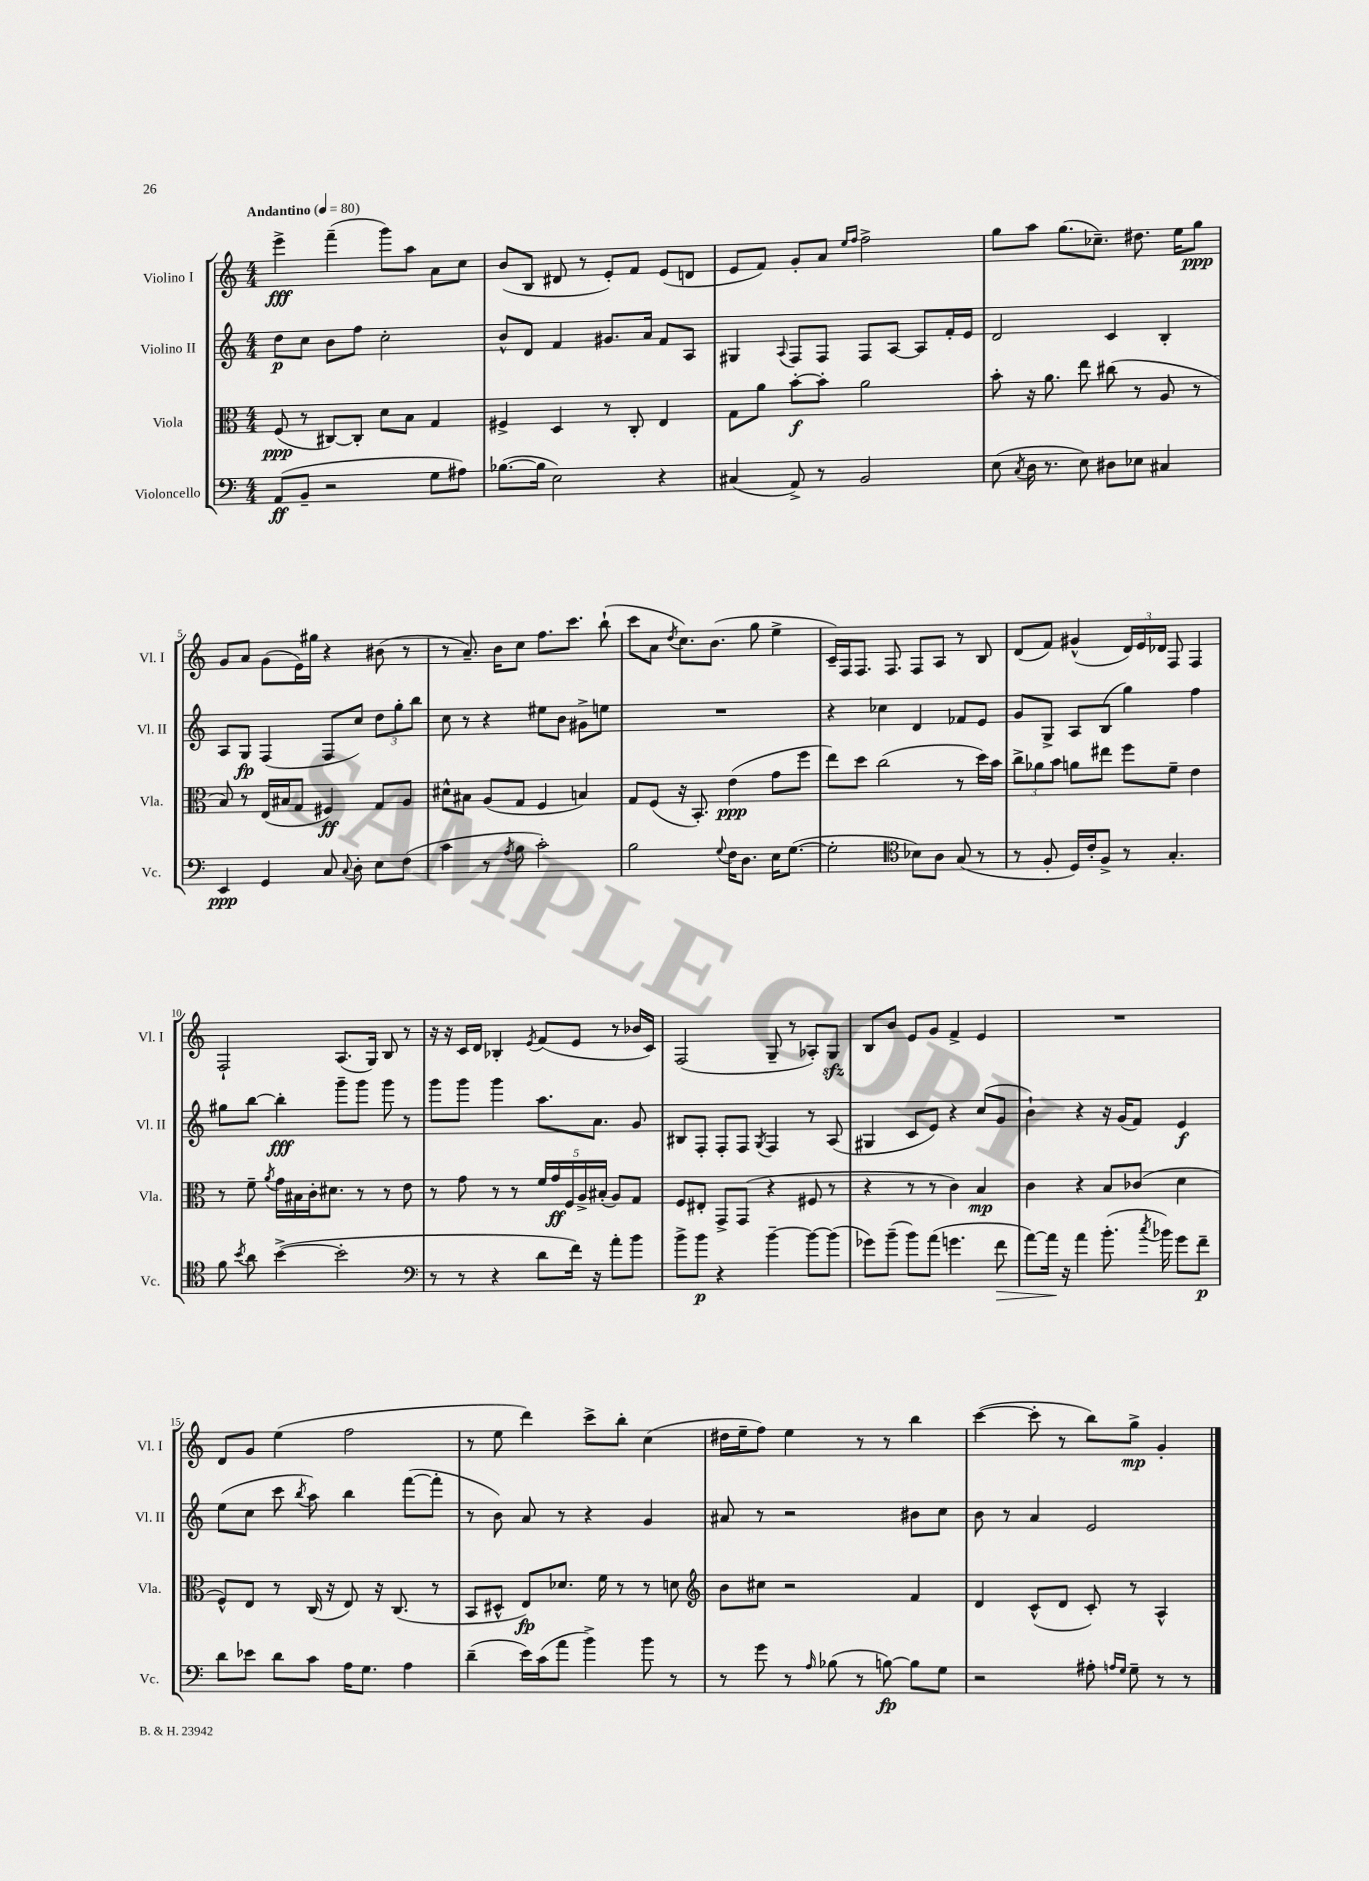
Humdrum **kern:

**kern	**dynam	**kern	**dynam	**kern	**dynam	**kern	**dynam
*part4	*part4	*part3	*part3	*part2	*part2	*part1	*part1
*staff4	*staff4	*staff3	*staff3	*staff2	*staff2	*staff1	*staff1
*I"Violoncello	*	*I"Viola	*	*I"Violino II	*	*I"Violino I	*
*I'Vc.	*	*I'Vla.	*	*I'Vl. II	*	*I'Vl. I	*
*clefF4	*	*clefC3	*	*clefG2	*	*clefG2	*
*k[]	*	*k[]	*	*k[]	*	*k[]	*
*M4/4	*	*M4/4	*	*M4/4	*	*M4/4	*
*MM80	*	*MM80	*	*MM80	*	*MM80	*
=1	=1	=1	=1	=1	=1	=1	=1
!	!	!	!	!	!	!LO:TX:a:B:t=Andantino	!
(8AA/L	ff	(8F/	ppp	8dd\L	p	4eee^\	fff
8BB~/J	.	8r	.	8cc\J	.	.	.
2r	.	[8C#X/L)	.	8b\L	.	(4fff~\	.
.	.	8C#'/J]	.	8ff\J	.	.	.
.	.	8d\L	.	2cc'\	.	8ggg\L)	.
.	.	8B\J	.	.	.	8aa\J	.
8G\L	.	4G/	.	.	.	8a\L	.
8A#X\J)	.	.	.	.	.	8cc\J	.
=2	=2	=2	=2	=2	=2	=2	=2
([8.B-X\L	.	4F#X^/	.	8b^^/L	.	(8b/L	.
.	.	.	.	8d/J	.	8B/J	.
16B-\Jk]	.	.	.	.	.	.	.
2E\)	.	4D/	.	4f/	.	8d#X/	.
.	.	.	.	.	.	8r	.
.	.	8r	.	8.g#X/L	.	8e'/L)	.
.	.	8C'/	.	.	.	8f/J	.
.	.	.	.	16a/Jk	.	.	.
4r	.	4E/	.	8f/L	.	(8e/L	.
.	.	.	.	8A/J	.	8dn/J	.
=3	=3	=3	=3	=3	=3	=3	=3
(4C#X/	.	8G\L	.	4G#X/	.	8e/L	.
.	.	8a\J	.	.	.	8f/J)	.
.	.	.	.	8qqA/	.	.	.
8AA^/)	.	[8b'\L	f	8F/L	.	8g'/L	.
8r	.	8b'\J]	.	8F/J	.	8a/J	.
.	.	.	.	.	.	16qqee/LL	.
.	.	.	.	.	.	16qqff/JJ	.
2BB/	.	2a\	.	8F/L	.	2ff^\	.
.	.	.	.	[8A/J	.	.	.
.	.	.	.	8A/L]	.	.	.
.	.	.	.	16f'/L	.	.	.
.	.	.	.	16e/JJ	.	.	.
=4	=4	=4	=4	=4	=4	=4	=4
(8E\	.	8b'\	.	2d/	.	8gg\L	.
8qC/	.	.	.	.	.	.	.
16D\	.	16r	.	.	.	8aa\J	.
8.r	.	8.a\	.	.	.	.	.
.	.	.	.	.	.	(8.gg\L	.
8E\)	.	8ee\	.	.	.	.	.
.	.	.	.	.	.	8.cc-X~\J)	.
8D#X\L	.	(8cc#X\	.	4c/	.	.	.
8E-X\J	.	8r	.	.	.	8.dd#X\	.
4C#X/	.	8A/	.	4B'/	.	.	.
.	.	.	.	.	.	16ee\KL	.
.	.	8r	.	.	.	8gg\J	ppp
!!LO:LB:g=z
=5	=5	=5	=5	=5	=5	=5	=5
4EE/	ppp	8B/)	.	8A/L	.	8g/L	.
.	.	8r	.	8G/J	fp	8a/J	.
4GG/	.	(16E/LL	.	(4F/	.	(8g\L	.
.	.	16B#X/J	.	.	.	.	.
.	.	8G/J	.	.	.	16e\L)	.
.	.	.	.	.	.	16gg#X\JJ	.
8C/	.	4F#X/)	ff	8F/L	.	4r	.
8qqC/	.	.	.	.	.	.	.
8D'\	.	.	.	8cc/J)	.	.	.
8E\L	.	8G/L	.	12dd\L	.	(8b#X\	.
.	.	.	.	12gg'\	.	.	.
(8F\J	.	8A/J	.	.	.	8r	.
.	.	.	.	12bb\J	.	.	.
=6	=6	=6	=6	=6	=6	=6	=6
4c\	.	8d#X^^\L	.	8cc\	.	8r	.
.	.	8B#X\J	.	8r	.	8.a~/)	.
8r	.	(8A/L	.	4r	.	.	.
.	.	.	.	.	.	16b\KL	.
8qA/	.	.	.	.	.	.	.
8B\	.	8G/J	.	.	.	8cc\J	.
2c'\)	.	4F/	.	8ee#X\L	.	8.ff\L	.
.	.	.	.	8b\J	.	.	.
.	.	.	.	.	.	8.ccc\J	.
.	.	4Bn/)	.	8g#X^\L	.	.	.
.	.	.	.	8een\J	.	(8bb`\	.
=7	=7	=7	=7	=7	=7	=7	=7
2B\	.	8G/L	.	1r	.	8ccc\L	.
.	.	(8F/J	.	.	.	8a\J	.
.	.	.	.	.	.	8qdd/	.
.	.	16r	.	.	.	8.cc\L)	.
.	.	8.BB'/)	.	.	.	.	.
.	.	.	.	.	.	(8.b\J	.
8qqG/	.	.	.	.	.	.	.
16F\KL	.	(4e\	ppp	.	.	.	.
8.D\J	.	.	.	.	.	.	.
.	.	.	.	.	.	8gg\	.
16E\KL	.	8g\L	.	.	.	4ee^\	.
([8.G\J	.	.	.	.	.	.	.
.	.	8ff\J	.	.	.	.	.
=8	=8	=8	=8	=8	=8	=8	=8
2G'\]	.	8ee\L)	.	4r	.	16c~/LL)	.
.	.	.	.	.	.	16F/J	.
.	.	8dd\J	.	.	.	8.F/J	.
.	.	(2cc\	.	4cc-X\	.	.	.
.	.	.	.	.	.	8.F/	.
*clefC4	*	*	*	*	*	*	*
8B-X\L)	.	.	.	4d/	.	8F/L	.
8A\J	.	.	.	.	.	8A/J	.
(8G/	.	8r	.	8f-X/L	.	8r	.
8r	.	16dd\LL)	.	8e/J	.	8B/	.
.	.	16b\JJ	.	.	.	.	.
=9	=9	=9	=9	=9	=9	=9	=9
8r	.	12cc^\L	.	8g/L	.	(8d/L	.
.	.	12a-X\	.	.	.	.	.
8F'/	.	.	.	8G^/J	.	8f/J)	.
.	.	12b\J	.	.	.	.	.
16D/LL)	.	8an\L	.	8A/L	.	(4g#X^^/	.
16c'/J	.	.	.	.	.	.	.
8F^/J	.	8ee#X\J	.	(8B/J	.	.	.
8r	.	8ff\L	.	4gg\)	.	24d/LL)	.
.	.	.	.	.	.	24e/	.
.	.	.	.	.	.	24d-X/JJ	.
4.G'/	.	8f~\J	.	.	.	8F/	.
.	.	4e\	.	4ff\	.	4F/	.
!!LO:LB:g=z
=10	=10	=10	=10	=10	=10	=10	=10
8f\	.	8r	.	8gg#X\L	.	2F`/	.
8qb/	.	.	.	.	.	.	.
8a\	.	8f~\	.	[8bb\J	.	.	.
.	.	8qa/	.	.	.	.	.
([4b^\	.	16g\LL	.	4bb'\]	fff	.	.
.	.	16B#X\	.	.	.	.	.
.	.	16c'\J	.	.	.	.	.
.	.	8.d#X\J	.	.	.	.	.
2b'\]	.	.	.	8ggg~\L	.	(8.A/L	.
.	.	8r	.	8ggg\J	.	.	.
.	.	.	.	.	.	16G/Jk)	.
.	.	8r	.	8ggg\	.	8B/	.
.	.	8e\	.	8r	.	8r	.
=11	=11	=11	=11	=11	=11	=11	=11
*clefF4	*	*	*	*	*	*	*
8r	.	8r	.	8ggg\L	.	16r	.
.	.	.	.	.	.	16r	.
8r	.	8g\	.	8ggg\J	.	16c/LL	.
.	.	.	.	.	.	16d/JJ	.
4r	.	8r	.	4ggg\	.	4B-X'/	.
.	.	8r	.	.	.	.	.
.	.	.	.	.	.	8qe/	.
8d\L	.	20f/LL	.	8.aa\L	.	(8f/L	.
.	.	20g/	ff	.	.	.	.
.	.	20F/	.	.	.	.	.
16f\Jk)	.	.	.	.	.	8e/J	.
.	.	20A^/	.	.	.	.	.
16r	.	.	.	8.a\J	.	.	.
.	.	(20B#X'/JJ	.	.	.	.	.
8a'\L	.	8A/L)	.	.	.	8r	.
8b\J	.	8G/J	.	8g/	.	16b-X/LL	.
.	.	.	.	.	.	16c/JJ)	.
=12	=12	=12	=12	=12	=12	=12	=12
8b^\L	.	8F/L	.	8B#X/L	.	(2F/	.
8b\J	p	8E#X'/J	.	8F'/J	.	.	.
4r	.	8GG^/L	.	8F'/L	.	.	.
.	.	(8GG/J	.	8F/J	.	.	.
.	.	.	.	8qG/	.	.	.
[4b~\	.	4r	.	4F/	.	8G~/	.
.	.	.	.	.	.	8r	.
8b\L_	.	8F#X/	.	8r	.	8A-X'/L)	.
(8b\J]	.	8r	.	(8A/	.	8Gzz/J	.
=13	=13	=13	=13	=13	=13	=13	=13
8g-X\L)	.	4r	.	4G#X/	.	8B/L	.
(8b~\J	.	.	.	.	.	8b/J	.
8b\L)	.	8r	.	8c/L	.	8e/L	.
(8a\J	.	8r	.	8e/J)	.	8g/J	.
4.gn\	.	4c\)	.	4r	.	4f^/	.
.	.	4B/	mp	(8cc/L	.	4e/	.
!	!LO:HP:b	!	!	!	!	!	!
8f\	>	.	.	8g/J	.	.	.
=14	=14	=14	=14	=14	=14	=14	=14
[8a\L)	.	4c\	.	4b`\)	.	1r	.
16a\Jk]	.	.	.	.	.	.	.
16r	]	.	.	.	.	.	.
4a\	.	4r	.	4r	.	.	.
(8.b'\	.	8B/L	.	16r	.	.	.
.	.	.	.	(16g/KL	.	.	.
.	.	(8c-X/J	.	8f/J)	.	.	.
8qcc/	.	.	.	.	.	.	.
16b-X\)	.	.	.	.	.	.	.
8g\L	.	4d\	.	4e/	f	.	.
8f~\J	p	.	.	.	.	.	.
!!LO:LB:g=z
=15	=15	=15	=15	=15	=15	=15	=15
8d\L	.	8F^^/L)	.	(8ee\L	.	8d/L	.
8e-X\J	.	8E/J	.	8cc\J	.	8g/J	.
8d\L	.	8r	.	8ccc\	.	(4ee\	.
.	.	.	.	8qbb/	.	.	.
8c\J	.	(16C/	.	8aa\)	.	.	.
.	.	16r	.	.	.	.	.
16A\KL	.	8E/)	.	4bb\	.	2ff\	.
8.G\J	.	.	.	.	.	.	.
.	.	16r	.	.	.	.	.
.	.	(8.C/	.	.	.	.	.
4A\	.	.	.	([8fff\L	.	.	.
.	.	8r	.	8fff'\J]	.	.	.
=16	=16	=16	=16	=16	=16	=16	=16
(4d~\	.	8BB/L	.	8r	.	8r	.
.	.	8D#X^^/J	.	8b\)	.	8ee\	.
16e\LL)	.	8E/L)	fp	8a/	.	4ddd\)	.
(16c\J	.	.	.	.	.	.	.
8a\J	.	8.d-X/J	.	8r	.	.	.
4b^\)	.	.	.	4r	.	8ccc^\L	.
.	.	16f\	.	.	.	.	.
.	.	8r	.	.	.	8bb'\J	.
8b\	.	8r	.	4g/	.	(4cc\	.
8r	.	8dn\	.	.	.	.	.
=17	=17	=17	=17	=17	=17	=17	=17
*	*	*clefG2	*	*	*	*	*
8r	.	8b\L	.	8a#X/	.	16dd#X\LL	.
.	.	.	.	.	.	16ee~\J	.
8g\	.	8cc#X\J	.	8r	.	8ff\J)	.
8r	.	2r	.	2r	.	4ee\	.
16qqA/	.	.	.	.	.	.	.
(8B-X\	.	.	.	.	.	.	.
8r	.	.	.	.	.	8r	.
[8Bn\)	fp	.	.	.	.	8r	.
8B\L]	.	4f/	.	8b#X\L	.	4bb\	.
8G\J	.	.	.	8cc\J	.	.	.
=18	=18	=18	=18	=18	=18	=18	=18
2r	.	4d/	.	8b\	.	([4ccc\	.
.	.	.	.	8r	.	.	.
.	.	(8c^^/L	.	4a/	.	8ccc'\]	.
.	.	8d/J	.	.	.	8r	.
8A#X'\	.	8c'/)	.	2e/	.	8bb\L)	.
16qqAn/LL	.	.	.	.	.	.	.
16qqG/JJ	.	.	.	.	.	.	.
8G~\	.	8r	.	.	.	8gg^\J	mp
8r	.	4A^^/	.	.	.	4g'/	.
8r	.	.	.	.	.	.	.
==	==	==	==	==	==	==	==
*-	*-	*-	*-	*-	*-	*-	*-
